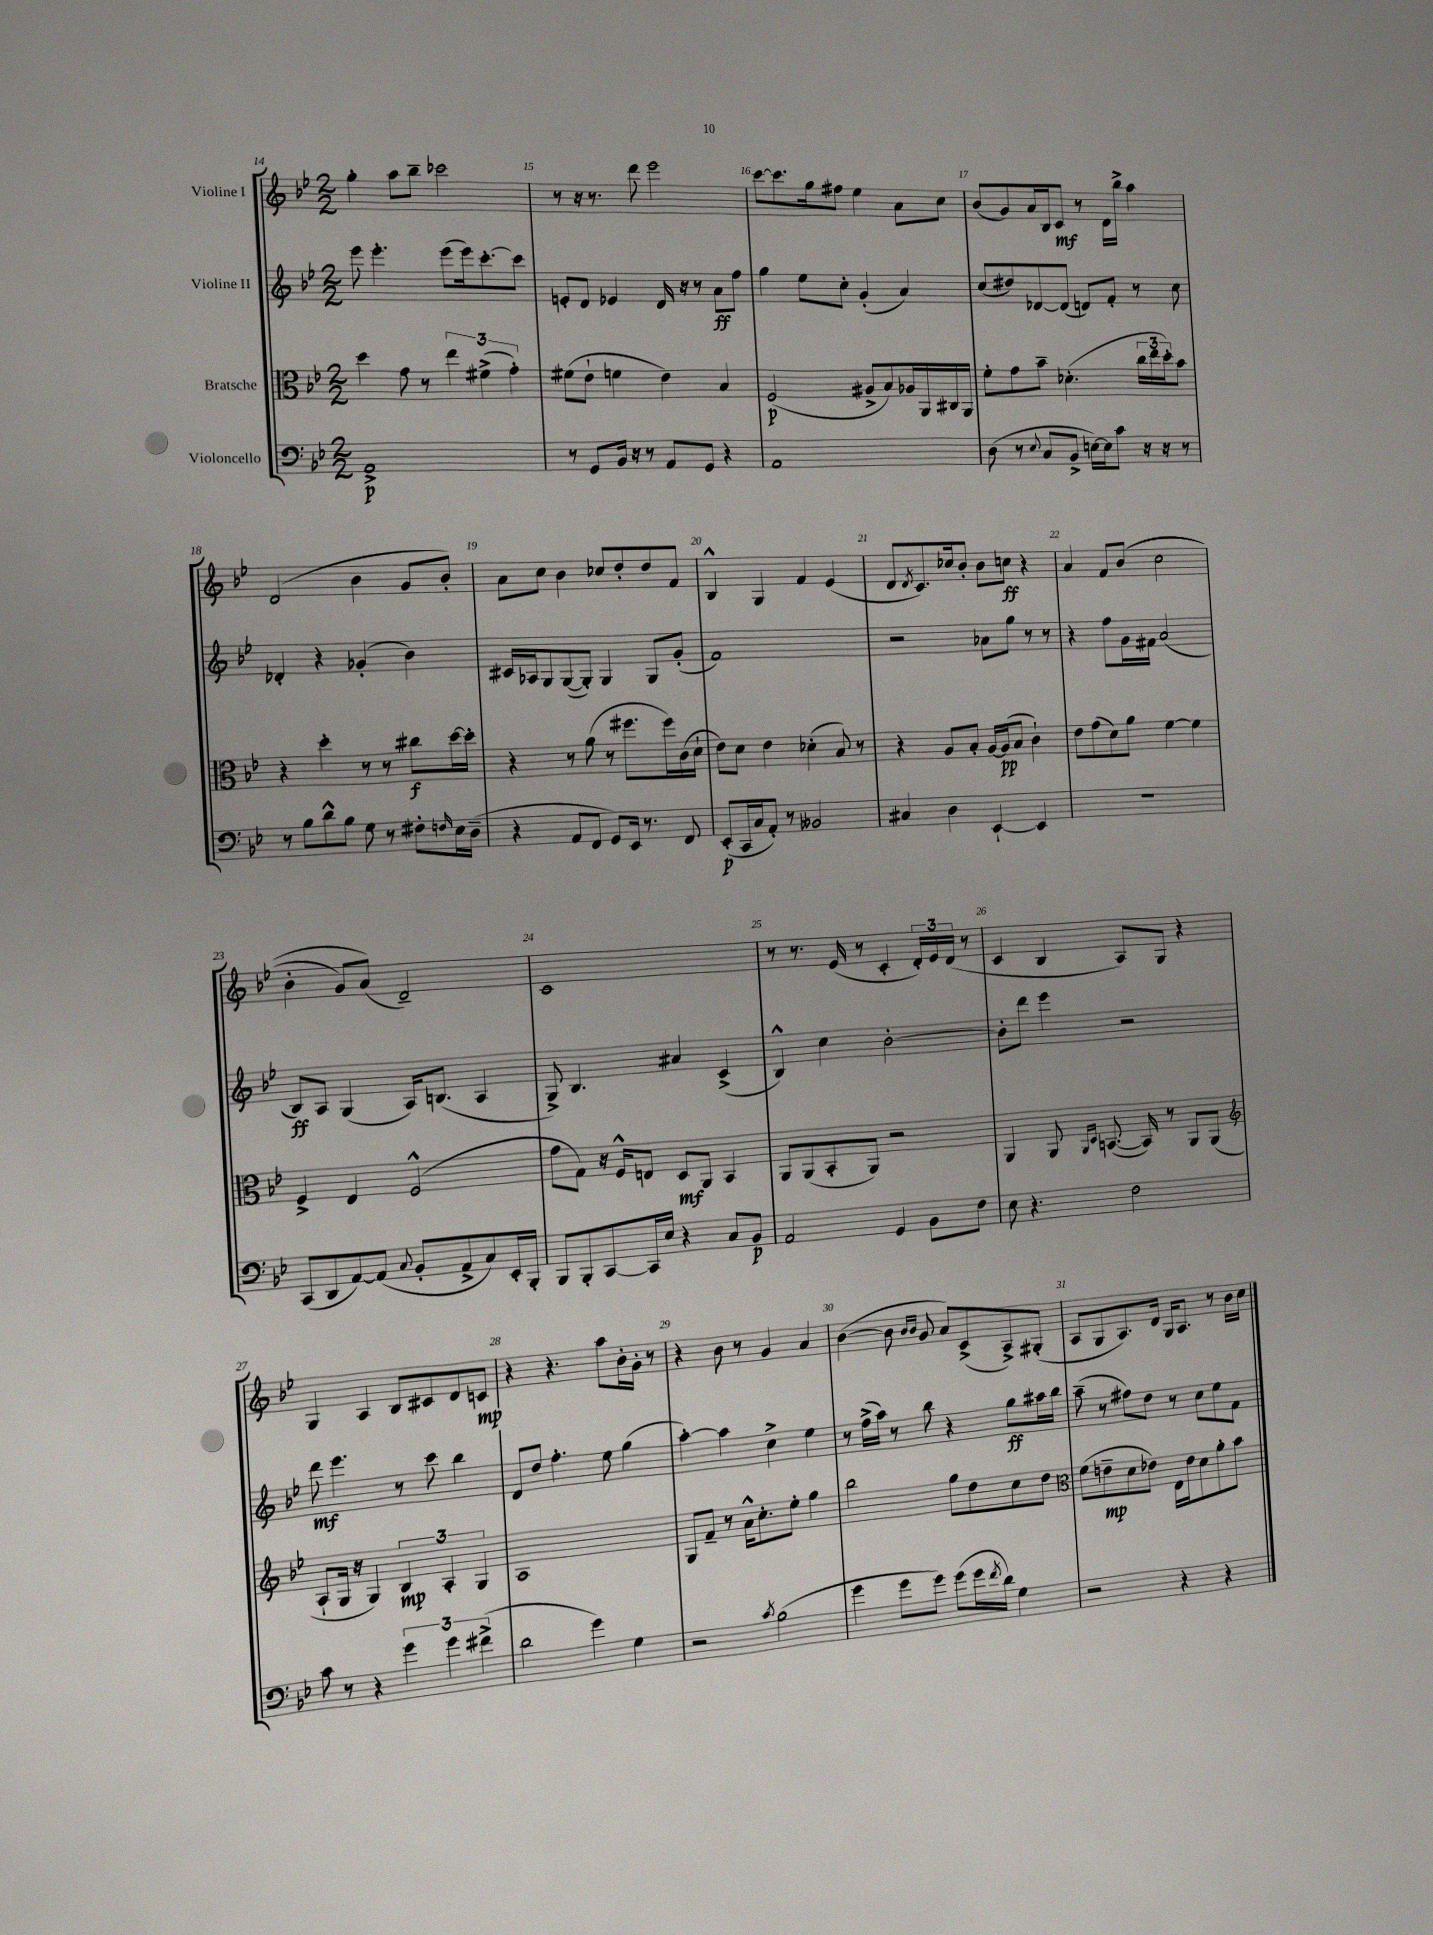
<<
\new StaffGroup <<
\new Staff = "s0" \with { instrumentName = "Violine I" } {
    \clef treble \key bes \major \numericTimeSignature \time 2/2
    g''4-. a''8 bes''8-- ces'''2 |
    r8 r16 r8. d'''8 ees'''2 |
    c'''8~ c'''8. g''16 fis''8 ees''4 a'8 c''8 |
    bes'8( g'8) a'16 bes16 c'8\mf r8 d'16 bes''16-> a''4 |
    d'2( bes'4 g'8 bes'8-.) |
    a'8 c''8 bes'4 ces''8 d''8-. d''8 f'8 |
    bes4-^ g4 f'4 ees'4( |
    d'8 \acciaccatura { d'8 } c'8.) ces''16 bes'8-. bes'8 c''8\ff r4 |
    a'4 f'8 bes'8(\( c''2 |
    bes'4-. g'8) a'8(\) d'2--) |
    c'1 |
    r8 r8. ees'16( r8 c'4-. \tuplet 3/2 { d'16-.) ees'16 d'16( } r8 |
    c'4 bes4 a8) g8 r4 |
    g4 a4 bes8 cis'8 d'8 c'8\mp |
    r4 r4. a''8 bes'16-. g'16-. r8 |
    r4 bes'8 r8 g'4 a'4 |
    bes'4~( bes'8 \grace { bes'16 bes'16 } g'8 a'8) c'8->( a8->) gis8-.( |
    a8 g8 a8.) d'16 g16 a8. r8 bes'16 c''16 \bar "|." |
}
\new Staff = "s1" \with { instrumentName = "Violine II" } {
    \clef treble \key bes \major \numericTimeSignature \time 2/2
    ees'''8 ees'''4.-. ees'''8( ees'''16) c'''8.~-. c'''8 |
    e'8-. d'8 ees'4 d'16 r16 r8 a'8\ff f''8 |
    g''4 ees''8 c''8-. g'4-.( a'4) |
    c''8( dis''8) des'8~ des'8( d'8) f'8-. r8 c''8 |
    des'4-. r4 ges'4-.( bes'4) |
    cis'16 aes16 g8 g8~( g8-.) g4 g8 g'8-.( |
    f'1) |
    r2 aes'8 g''8 r8 r8 |
    r4 f''8 g'16 fis'16 a'2( |
    bes8\ff) a8 g4( a16) b8.( a4 |
    g8->) bes4. ais'4 c'4->( |
    bes4-^) c''4 bes'2~-. |
    bes'8-. d'''8 ees'''4 r2 |
    d'''8\mf ees'''4. r8 c'''8 bes''4 |
    d'8 d''8 f''4.-. ees''8 g''4( |
    a''4~-.) a''4 c''4-> ees''4 |
    r8 f''16->( a''16) r8 bes''8 r4 g''8\ff ais''16 bes''16 |
    a''8--( r8 fis''8) d''8 r8 c''8 ees''8 f'8 \bar "|." |
}
\new Staff = "s2" \with { instrumentName = "Bratsche" } {
    \clef alto \key bes \major \numericTimeSignature \time 2/2
    d''4 g'8 r8 \tuplet 3/2 { ees''4 fis'4->( g'4-.) } |
    fis'8( ees'8-! f'4 ees'4) bes4 |
    f2\p( ais8-> bes8) aes16 a,16 cis16 a,16 |
    f'8-. g'8 bes'8-- des'4.-.( \tuplet 3/2 { c''16 ees''16 d''16-.) } bes'8 |
    r4 d''4-. r8 r8 cis''8\f d''16~ d''16-. |
    r4 r8 a'8( r8 fis''8. fis''16) c'16( d'16-! |
    ees'8) d'8 ees'4 des'4-.( bes8) r8 |
    r4 a8 bes8-. a16~ a16\pp( bes8 c'4-!) |
    ees'8 g'8( d'8) a'8 f'4~ f'4 |
    f4-> ees4 f2-^( |
    g'8 g8) r16 f16-^ e8 d8\mf a,8 bes,4 |
    a,8 a,8( bes,8-. a,8) r2 |
    a,4 a,8 \grace { a,16 d16 } b,8.~( b,16) r8 a,8 a,8( |
    \clef treble a8-! g16 r16 g4) \tuplet 3/2 { bes4\mp a4-. g4 } |
    a1 |
    g8 f'8-- r8 a'16-^ c''8.-. ees''8-. g''4 |
    bes''2 g''8 d''8 c''8 d''8 |
    \clef alto f'8( e'8--\mp d'8 ees'8) ees16 ees'16 d'8 a'8-. bes'8 \bar "|." |
}
\new Staff = "s3" \with { instrumentName = "Violoncello" } {
    \clef bass \key bes \major \numericTimeSignature \time 2/2
    a,1->\p |
    r8 g,8 bes,16 r16 r8 a,8 g,8 r4 |
    a,1 |
    d8( r8 \appoggiatura { ees8 } c8 bes,8-> e16~) e16 c'8 r16 r16 r8 |
    r8 bes8 d'8-^ bes8 g8 r8 fis8-. \grace { f16 } ees16 d16--( |
    r4 a,8 f,8 g,8) ees,16 r8. f,8 |
    ees,8-.\p( c,16 c16 a,8-.) r8 beses,2 |
    cis4 d4 ees,4~-! ees,4 |
    r1 |
    c,8( d,8 a,8~) a,8( \appoggiatura { c8 } bes,8-. a,8-> c8) ees,16-. bes,,16-. |
    bes,,8 bes,,8-. c,8~ c,16 ees16 r4 c8 bes,8\p |
    a,2 g,4 bes,8 f8 |
    ees8 r4. f2 |
    c'8 r8 r4 \tuplet 3/2 { g'4 g'4 fis'4->( } |
    d'2 g'4) g4 |
    r2 \acciaccatura { c'8 } bes2( |
    g'4 g'8 g'8) g'8( g'16 \acciaccatura { f'8 } d'16) g4 |
    r2 r4 r4 \bar "|." |
}
>>
>>
\layout { \context { \Score currentBarNumber = #14 \override BarNumber.break-visibility = ##(#f #t #t) barNumberVisibility = #all-bar-numbers-visible } }
